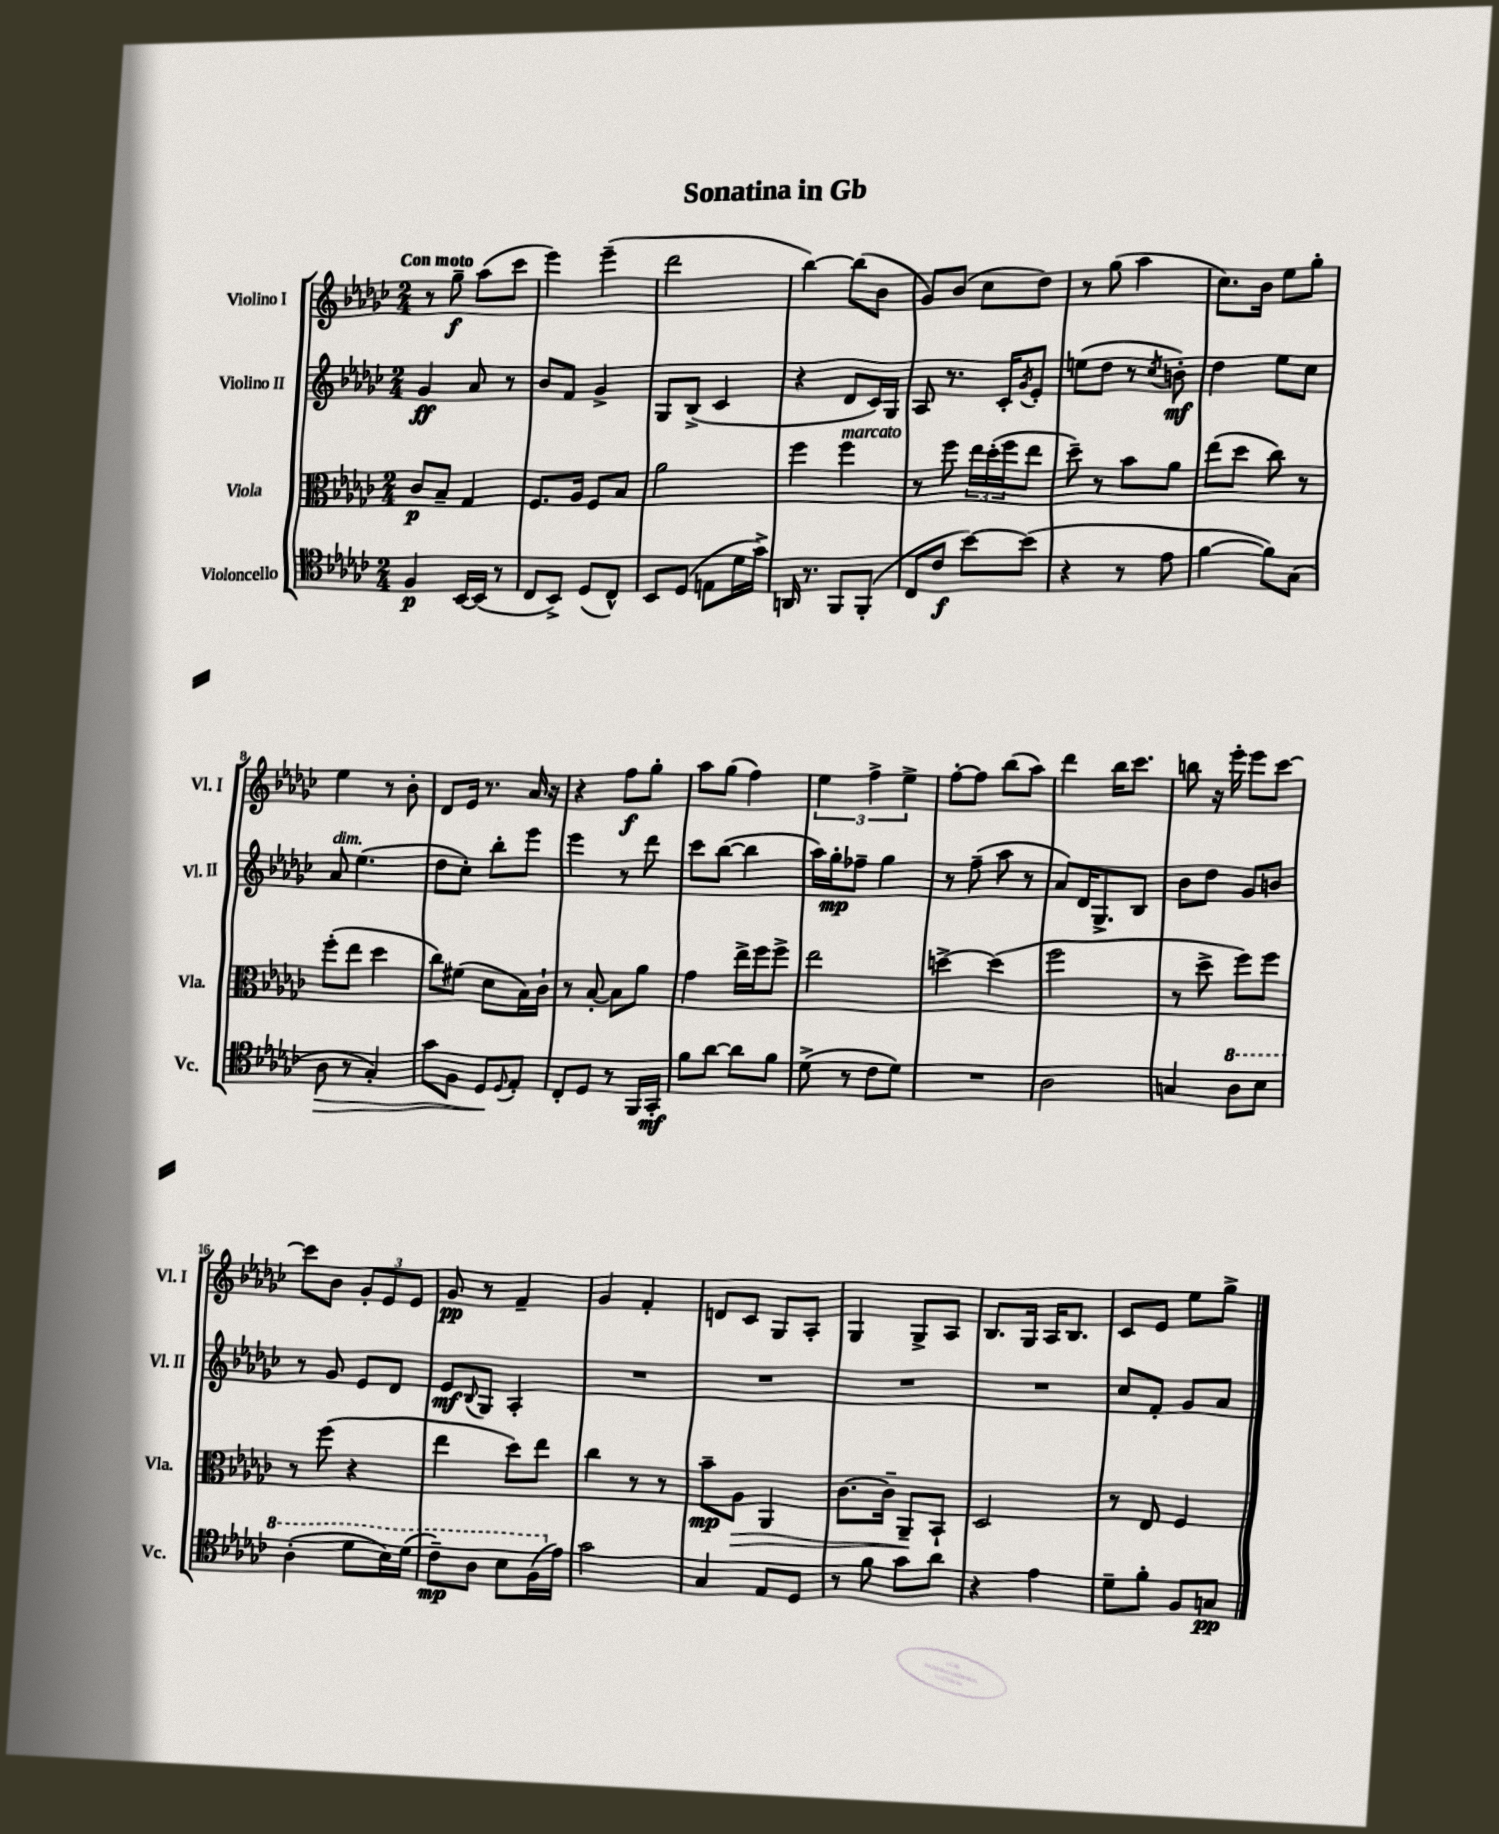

**kern	**kern	**kern	**kern
*staff4	*staff3	*staff2	*staff1
*clefC4	*clefC3	*clefG2	*clefG2
*k[b-e-a-d-g-c-]	*k[b-e-a-d-g-c-]	*k[b-e-a-d-g-c-]	*k[b-e-a-d-g-c-]
*M2/4	*M2/4	*M2/4	*M2/4
4F	8c-	4g-	8r
.	8B-~	.	8gg-~
[16BB-	4G-	8a-	(8aa-
(16BB-]	.	.	.
8r	.	8r	8ccc-
=	=	=	=
8C-	8.F	8b-	4eee-)
8BB-^)	.	8f	.
.	16A-	.	.
(8D-	8F	4g-^	(4eee-~
8C-^^)	8B-	.	.
=	=	=	=
8BB-	2a-	8G-	2ddd-
(8D-	.	(8B-^	.
8E	.	4c-	.
16d-	.	.	.
16g-^)	.	.	.
=	=	=	=
16AA	4ff	4r	[4bb-)
8.r	.	.	.
8FF	4ff	8d-	(8bb-]
(8FF'	.	16c-)	8b-
.	.	16G-	.
=	=	=	=
8C-	8r	8A-	8g-)
8c-	8ff	8.r	(8b-
[8b-)	24ee-	.	8cc-
.	(24dd-'	.	.
.	.	16c-'	.
.	24ff	.	.
.	.	8qg-	.
(8b-]	8ee-	8e-'	8dd-)
=	=	=	=
4r	8dd-~)	(8ee	8r
.	8r	8dd-	(8gg-
8r	8b-	8r	4aa-
.	.	8qcc-	.
8e-	8a-	8b')	.
=	=	=	=
[4f	(8ee-	4dd-	8.cc-)
.	8dd-	.	.
.	.	.	16b-
8f])	8cc-)	8ee-	8ee-
(8G-	8r	8cc-	8gg-'
=	=	=	=
8A-	(8ff'	8a-	4ee-
8r	8ee-	(4.ee-	.
4G-')	4dd-	.	8r
.	.	.	8b-'
=	=	=	=
8g-	8cc-)	8dd-	8d-
8F	(8f#	8cc-')	16e-
.	.	.	8.r
8D-	8d-	8bb-'	.
8qqD-	.	.	.
8E-'	16B-)	8eee-	16a-
.	16c-`	.	16r
=	=	=	=
8C-'	8r	4eee-	4r
8D-	[8B-'	.	.
8r	8B-]	8r	8ff
16FF	8a-	8ddd-	8gg-'
16GG-'	.	.	.
=	=	=	=
8f	4g-	8ccc-	8aa-
[8a-	.	([8bb-	(8gg-
8a-]	16ee-^	4bb-]	4ff)
.	16ff	.	.
8f	8ff^	.	.
=	=	=	=
(8d-^	2ee-	16aa-)	6ee-
.	.	16gg-'	.
8r	.	8ff-~	.
.	.	.	6ff^
8c-	.	4gg-	.
.	.	.	6ee-^
8d-)	.	.	.
=	=	=	=
2r	[4dd^	8r	[8ff'
.	.	(8ff~	8ff]
.	(4dd]	8aa-	(8bb-
.	.	8r	8aa-)
=	=	=	=
2A-	2ff	8a-)	4ddd-
.	.	16d-	.
.	.	8.G-^	.
.	.	.	16bb-
.	.	.	8.ccc-
.	.	8B-	.
=	=	=	=
4G	8r	8b-	8bb
.	8dd-^	8dd-	16r
.	.	.	16eee-'
8a-	8ff)	8g-	8eee-
8b-	8ff	8b	[8ccc-
=	=	=	=
(4a-'	8r	8r	8ccc-]
.	(8ff	8g-	8b-
8dd-	4r	8e-	12g-'
.	.	.	12e-
16b-)	.	8d-	.
.	.	.	12e-
(16dd-	.	.	.
=	=	=	=
8cc-~)	4ee-	8e-	8g-
.	.	8qqB-	.
8a-	.	8G-	8r
8b-	8dd-)	4A-'	4f~
(16f	8ee-	.	.
16e-)	.	.	.
=	=	=	=
2g-	4cc-	2r	4g-
.	8r	.	4f'
.	8r	.	.
=	=	=	=
4G-	8b-~	2r	8d
.	8A-	.	8c-
8E-	4AA-	.	8G-
8D-	.	.	8A-'
=	=	=	=
8r	[8.c-	2r	4G-
8f	.	.	.
.	16c-~]	.	.
8g-	8AA-~	.	8G-^
8a-	8BB-`	.	8A-
=	=	=	=
4r	2D-	2r	8.B-
.	.	.	16G-
4e-	.	.	16A-
.	.	.	8.B-
=	=	=	=
8d-~	8r	8cc-	8c-
8f'	8E-	8f'	8e-
8F	4F	8g-	8ee-
8G	.	8a-	8gg-^
==	==	==	==
*-	*-	*-	*-
